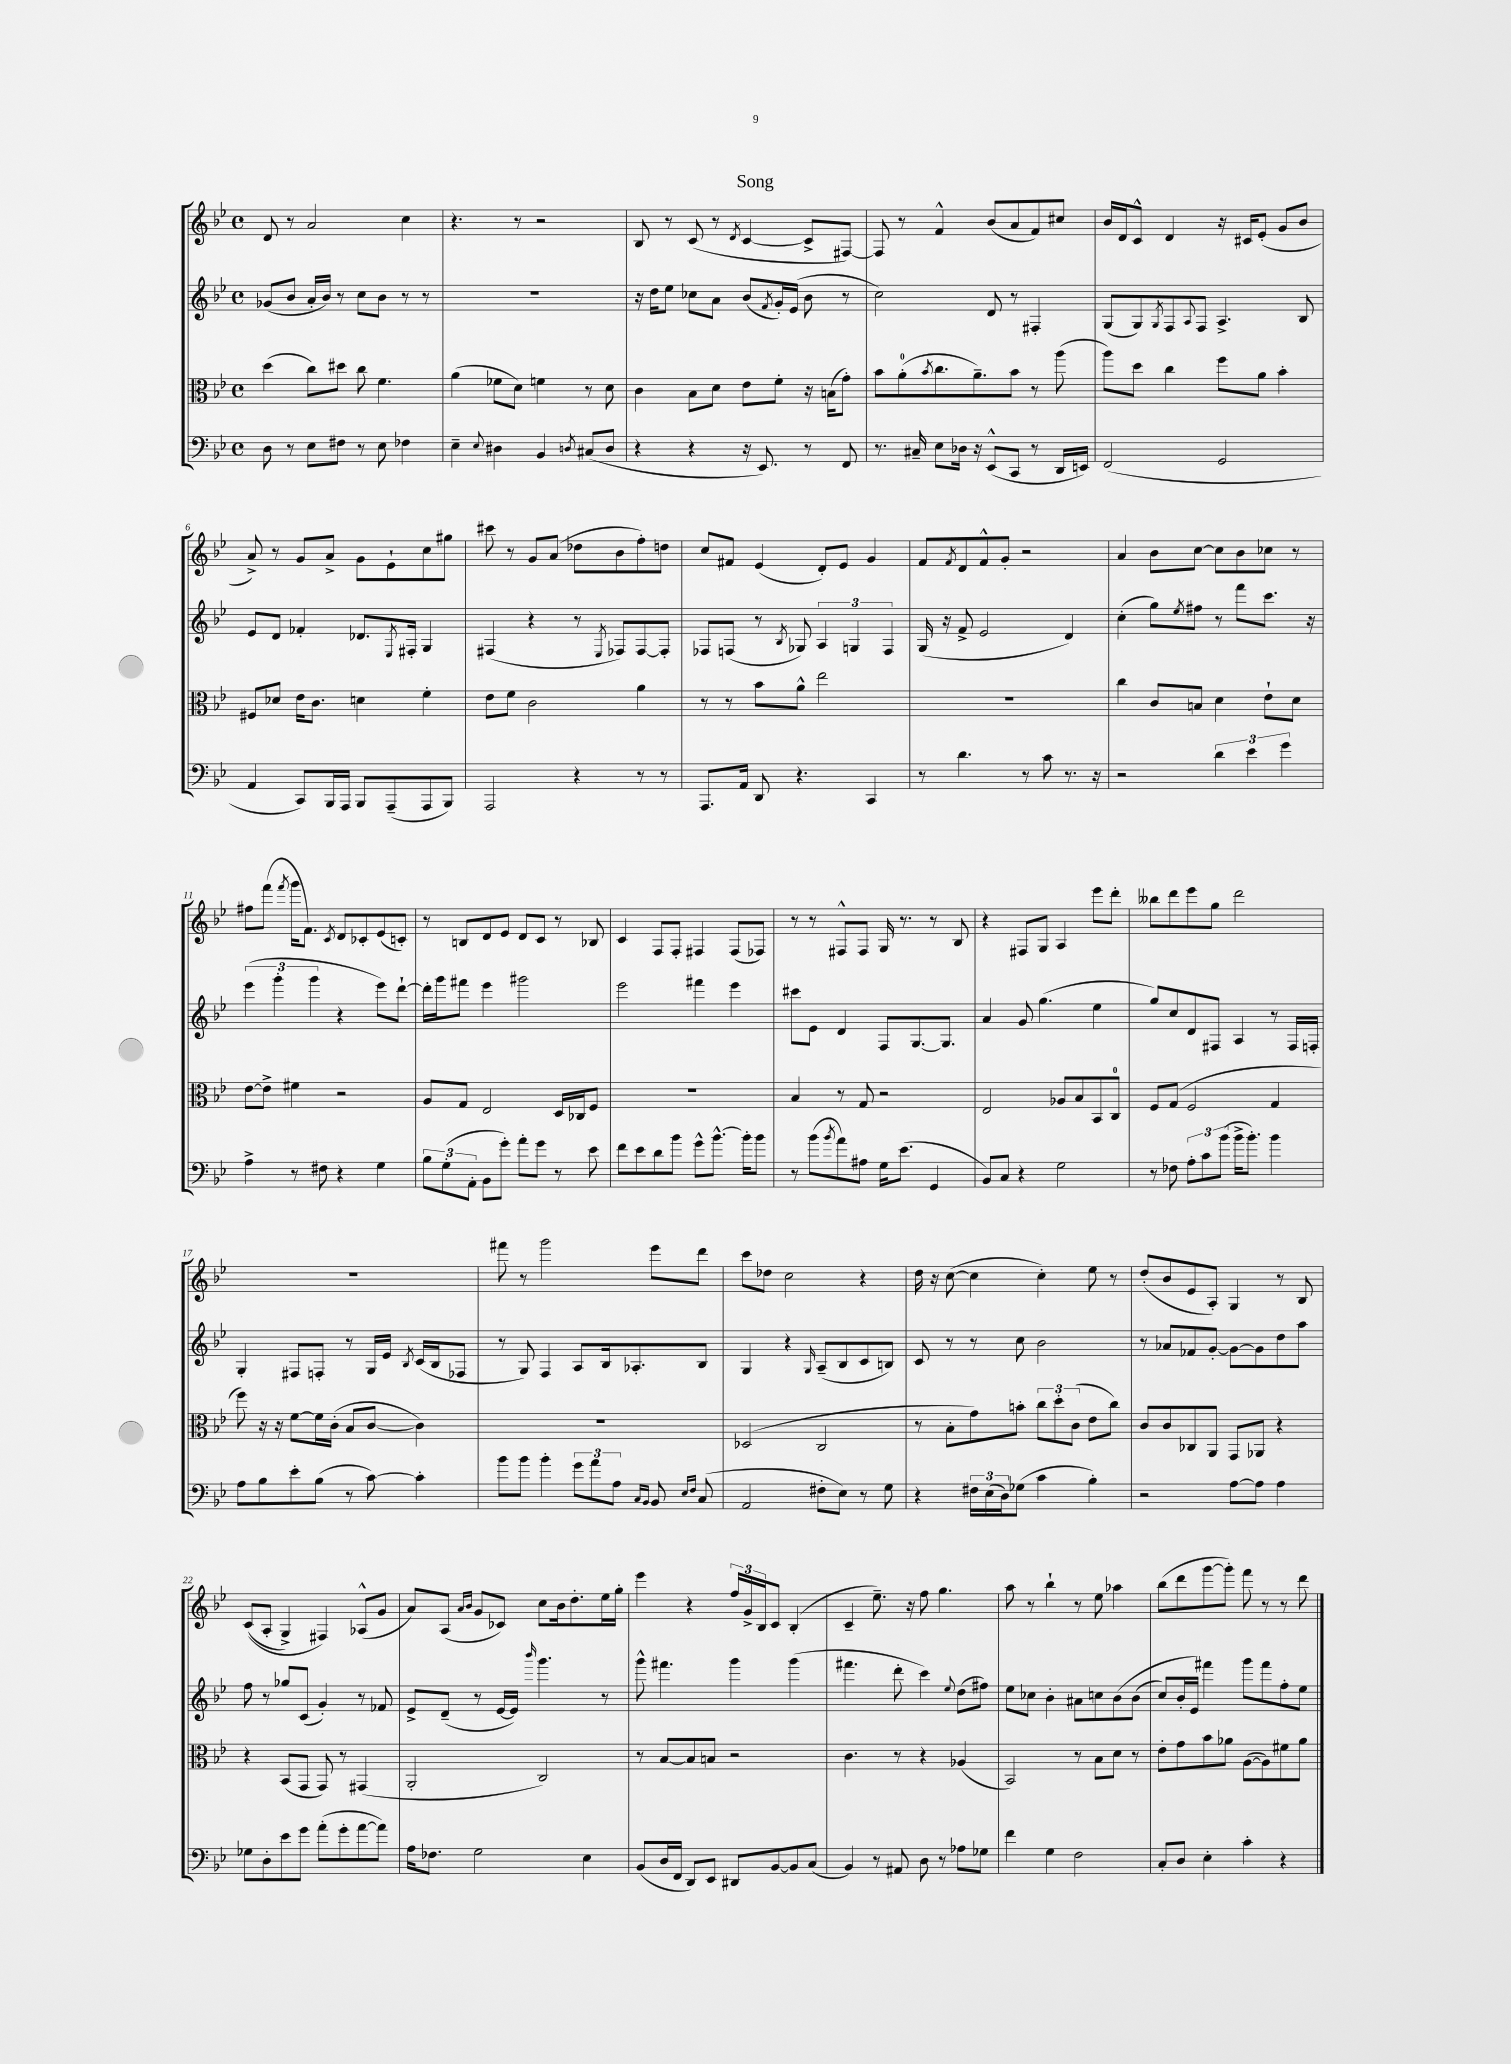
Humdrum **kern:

**kern	**kern	**kern	**kern
*staff4	*staff3	*staff2	*staff1
*clefF4	*clefC3	*clefG2	*clefG2
*k[b-e-]	*k[b-e-]	*k[b-e-]	*k[b-e-]
*M4/4	*M4/4	*M4/4	*M4/4
*met(c)	*met(c)	*met(c)	*met(c)
8D\	(4dd\	(8g-/L	8d/
8r	.	8b-/J	8r
8E-\L	8cc\L)	16a'/LL	2a/
.	.	16b-/JJ)	.
8F#\J	8dd#\J	8r	.
8r	8cc\	8cc\L	.
8E-\	4.f\	8b-\J	.
4F-\	.	8r	4cc\
.	.	8r	.
=	=	=	=
4E-~\	(4a\	1r	4.r
8qqE-/	.	.	.
4D#\	8f-\L	.	.
.	8d\J)	.	8r
4BB-/	4f\	.	2r
8qD/	.	.	.
(8C#/L	8r	.	.
8D/J	8d\	.	.
=	=	=	=
4r	4c\	16r	8B-/
.	.	16dd\LK	.
.	.	8ee-\J	8r
4r	8B-\L	8cc-\L	(8c/
.	8d\J	8a\J	8r
.	.	.	8qd/
16r	8e-\L	(8b-/L	[4c/
8.EE-/)	.	.	.
.	.	8qf/	.
.	8f'\J	16g'/L)	.
.	.	(16e-/JJ	.
8r	16r	8b-\	8c^/]L
.	(16B\LK	.	.
8FF/	8g'\J)	8r	[8F#/J)
=	=	=	=
8.r	8b-\L	2cc\)	8F#/]
.	(8a'\	.	8r
16C#~/	.	.	.
.	8qb-/	.	.
8E-\L	8.cc\	.	4f^^/
16D-\Jk	.	.	.
16r	8.a~\)	.	.
(8EE-^^/L	.	8d/	(8b-/L
8CC/J	8b-\J	8r	8a/
8r	8r	4F#'/	8f/)
16DD/LL	(8aa\	.	8cc#/J
16EE/JJ)	.	.	.
=	=	=	=
(2FF/	8aa\L)	(8G/L	16b-/LL
.	.	.	16d/J
.	8dd\J	8G/)	8c^^/J
.	.	8qG/	.
.	4cc\	8F/	4d/
.	.	8qqA/	.
.	.	8F/J	.
2GG/	8ff\L	4.A^/	16r
.	.	.	16c#/LK
.	8a\J	.	(8e-'/J
.	4b-'\	.	8g/L
.	.	8B-/	8b-/J
=	=	=	=
4AA/	8F#/L	8e-/L	8a^/)
.	8d-/J	8d/J	8r
8CC/L)	16e-\LK	4f-'/	8g/L
.	8.c\J	.	.
16BBB-/L	.	.	8a^/J
16AAA/JJ	.	.	.
8BBB-/L	4d\	8.d-/L	8g\L
(8AAA~/	.	.	8e-`\
.	.	8qE-/	.
.	.	16F#'/Jk	.
8AAA/	4f'\	4G/	8cc\
8BBB-/J)	.	.	8gg#\J
=	=	=	=
2AAA/	8e-\L	(4F#/	8ccc#\
.	8f\J	.	8r
.	2c\	4r	8g/L
.	.	.	(8a/J
4r	.	8r	8dd-\L
.	.	8qE-/	.
.	.	8F-/L)	8b-\
8r	4a\	[8F-/	8ff'\)
8r	.	8F-'/]J	8dd\J
=	=	=	=
8.AAA/L	8r	8F-/L	8cc/L
.	8r	(8F/J	8f#/J
16AA/Jk	.	.	.
8DD/	8b-\L	8r	(4e-/
.	.	8qB-/	.
4.r	8a^^\J	8G-/)	.
.	2ee-\	6A/	8d'/L)
.	.	.	8e-/J
.	.	6G/	.
4CC/	.	.	4g/
.	.	6F/	.
=	=	=	=
8r	1r	(16G/	8f/L
.	.	16r	.
.	.	.	8qf/
4.d\	.	8f^/	8d/
.	.	2e-/	8f^^/
.	.	.	8g'/J
8r	.	.	2r
8c\	.	.	.
8.r	.	4d/)	.
16r	.	.	.
=	=	=	=
2r	4cc\	(4cc'\	4a/
.	8c/L	8gg\L)	8b-\L
.	.	8qee-/	.
.	8B/J	8ff#\J	[8cc\J
6d\	4d\	8r	8cc\]L
.	.	8fff\L	8b-\
6e-\	.	.	.
.	8e-`\L	8.ccc\J	8cc-\J
6g\	.	.	.
.	8d\J	.	8r
.	.	16r	.
=	=	=	=
4A^\	[8e-\L	(6eee-\	8ff#\L
.	8e-^\]J	.	(8fff\J
.	.	6ggg'\	.
.	.	.	8qfff/
8r	4f#\	.	16ggg\LK
.	.	.	8.f\J)
.	.	6ggg\	.
8F#\	.	.	.
.	.	.	8qc/
4r	2r	4r	8d/L
.	.	.	8c-'/
4G\	.	8eee-\L)	(8e-/
.	.	[8ddd`\J	8c'/J)
=	=	=	=
12B-\L	8A/L	16ddd'\]LL	8r
.	.	16ggg\J	.
(12G'\	.	.	.
.	8G/J	8fff#\J	8B/L
12AA'\J	.	.	.
8BB-\L	2E-/	4eee-\	8d/
8g'\J)	.	.	8e-/J
8a'\L	.	2ggg#\	8d/L
8g\J	.	.	8c/J
8r	16D/LL	.	8r
.	16C-/J	.	.
8e-\	8F/J	.	8B-/
=	=	=	=
8f\L	1r	2eee-\	4c/
8e-\	.	.	.
8d\	.	.	8F/L
8b-\J	.	.	8F'/J
8g^^\L	.	4fff#\	4F#/
[8.b-^^\J	.	.	.
.	.	4eee-\	(8F#/L
16b-'\]LK	.	.	.
8b-\J	.	.	8F-/J)
=	=	=	=
8r	4B-/	8ccc#\L	8r
(8b-\L	.	8e-\J	8r
8qb-/	.	.	.
8a\)	8r	4d/	8F#^^/L
8A#\J	8G/	.	8F#/J
16G\LK	2r	8F/L	16G/
(8.e-\J	.	.	8.r
.	.	[8.G/	.
4GG/	.	.	8r
.	.	8.G/]J	.
.	.	.	8B-/
=	=	=	=
8BB-/L)	2E-/	4a/	4r
8C/J	.	.	.
4r	.	8g/	8F#/L
.	.	(4.gg\	8G/J
2G\	8A-/L	.	4A/
.	8B-/	.	.
.	8BB-/	4ee-\	8eee-\L
.	8C/J	.	8ddd'\J
=	=	=	=
8r	8F/L	8gg/L)	8bb--\L
8F-\	(8G/J	8cc/	8ddd\
12A'\L	2F/	8d/	8eee-\
12c\	.	.	.
.	.	8F#/J	8gg\J
(12b-\J	.	.	.
16b-^\LK	.	4A/	2ddd\
8.b-'\J)	.	.	.
4b-\	4G/	8r	.
.	.	16F#/LL	.
.	.	16F'/JJ	.
=	=	=	=
8A\L	8ff\)	4G'/	1r
8B-\	16r	.	.
.	16r	.	.
8e-'\	[8f\L	8F#/L	.
(8B-\J	16f\]L	8F'/J	.
.	(16c'\JJ	.	.
8r	8B-/L	8r	.
[8c\)	[8c/J	16G/LL	.
.	.	16e-/JJ	.
.	.	8qB-/	.
4c'\]	4c\])	(16c/LL	.
.	.	16B-/J	.
.	.	8F-/J	.
=	=	=	=
8b-\L	1r	8r	8fff#\
8b-\J	.	8G/)	8r
4b-'\	.	4F/	2ggg\
12g\L	.	8A/L	.
12a\	.	.	.
.	.	16B-/k	.
12A\J	.	.	.
.	.	8.A-'/	.
16qqC/LL	.	.	.
16qqBB-/JJ	.	.	.
8BB-/	.	.	8eee-\L
16qqE-/LL	.	.	.
16qqF/JJ	.	.	.
(8C/	.	8B-/J	8ddd\J
=	=	=	=
2AA/	(2D-/	4G/	8ccc\L
.	.	.	8dd-\J
.	.	4r	2cc\
.	.	16qqG/	.
8F#'\L	2C/	(8A~/L	.
8E-\J)	.	8B-/	.
8r	.	8c/	4r
8G\	.	8B/J)	.
=	=	=	=
4r	8r	8c/	16dd\
.	.	.	16r
.	8B-'\L	8r	([8cc\
24F#\LL	8g\)	8r	4cc\]
(24E-\	.	.	.
24D\J)	.	.	.
(8G-\J	8b'\J	8cc\	.
4c\	12cc\L	2b-\	4cc'\)
.	12dd'\	.	.
.	(12c\J	.	.
4B-'\)	8e-\L	.	8ee-\
.	8cc\J)	.	8r
=	=	=	=
2r	8c/L	8r	(8dd'/L
.	8c/	8a-/L	8b-/
.	8C-/	8f-/	8e-/
.	8AA/J	[8g'/J	8A'/J)
[8A\L	8GG/L	8g\_L	4G/
8A\]J	8AA-/J	8g\]	.
4A\	4r	8dd\	8r
.	.	8aa\J	8B-/
=	=	=	=
8G-\L	4r	8ff\	&((8c/L
8D'\	.	8r	8A'/J
8e-\	(8BB-/L	8gg-/L	4G^/)
8g\J	8GG/J	(8c/J	.
(8a'\L	8GG/)	4g'/)	4F#/&)
8g'\	8r	.	.
[8a\	(4GG#/	8r	(8A-^^/L
8a\]J)	.	8f-/	8g/J
=	=	=	=
16A\LK	2AA'/	8e-^/L	8a/L)
8.F-\J	.	.	.
.	.	(8d~/J	(8A/J
.	.	.	16qqa/LL
.	.	.	16qqb-/JJ
2G\	.	8r	8g/L
.	.	[16e-/LL	8c-/J)
.	.	16e-/]JJ)	.
.	.	16qqbbb-/	.
.	2C/)	4.ggg\	8cc\L
.	.	.	16b-\k
.	.	.	8.dd'\
4E-\	.	.	.
.	.	8r	16ee-\L
.	.	.	16gg'\JJ
=	=	=	=
(8BB-/L	8r	8ggg^^\	4eee-\
16D/L	[8B-/L	4.fff#\	.
16FF/JJ	.	.	.
8DD/L)	8B-/]	.	4r
8EE-/J	8B/J	.	.
8DD#/L	2r	4ggg\	24ff/LL
.	.	.	24g^/
.	.	.	24B-/J
[8BB-/	.	.	8c/J
8BB-/]	.	(4ggg\	(4B-'/
(8C/J	.	.	.
=	=	=	=
4BB-/)	4.c\	4.fff#\	4c~/
8r	.	.	8.ee-~\)
8AA#/	8r	8ddd'\	.
.	.	.	16r
8D\	4r	4ccc\)	8ff\
8r	.	.	4.gg\
.	.	8qqee-/	.
8A-\L	(4A-/	(8dd\L	.
8G-\J	.	8ff#\J)	.
=	=	=	=
4f\	2BB-/)	8ee-\L	8aa\
.	.	8cc-\J	8r
4G\	.	4b-'\	4bb-`\
2F\	8r	8a#\L	8r
.	8B-\L	8cc\	8ee-\
.	8d\J	&(8b-\	4aa-\
.	8r	(8b-\J	.
=	=	=	=
8C'/L	8e-'\L	8cc/L)	(8bb-\L
8D/J	8g\	16b-'/L	8ddd\
.	.	16e-/JJ&)	.
4E-'\	8b-\	4fff#\	[8ggg\
.	8a-\J	.	8ggg'\]J)
4c'\	([8A\L	8ggg\L	8fff\
.	8A\])	8fff#\	8r
4r	8f#\	8ff'\	8r
.	8a-\J	8ee-\J	8ddd\
==	==	==	==
*-	*-	*-	*-
